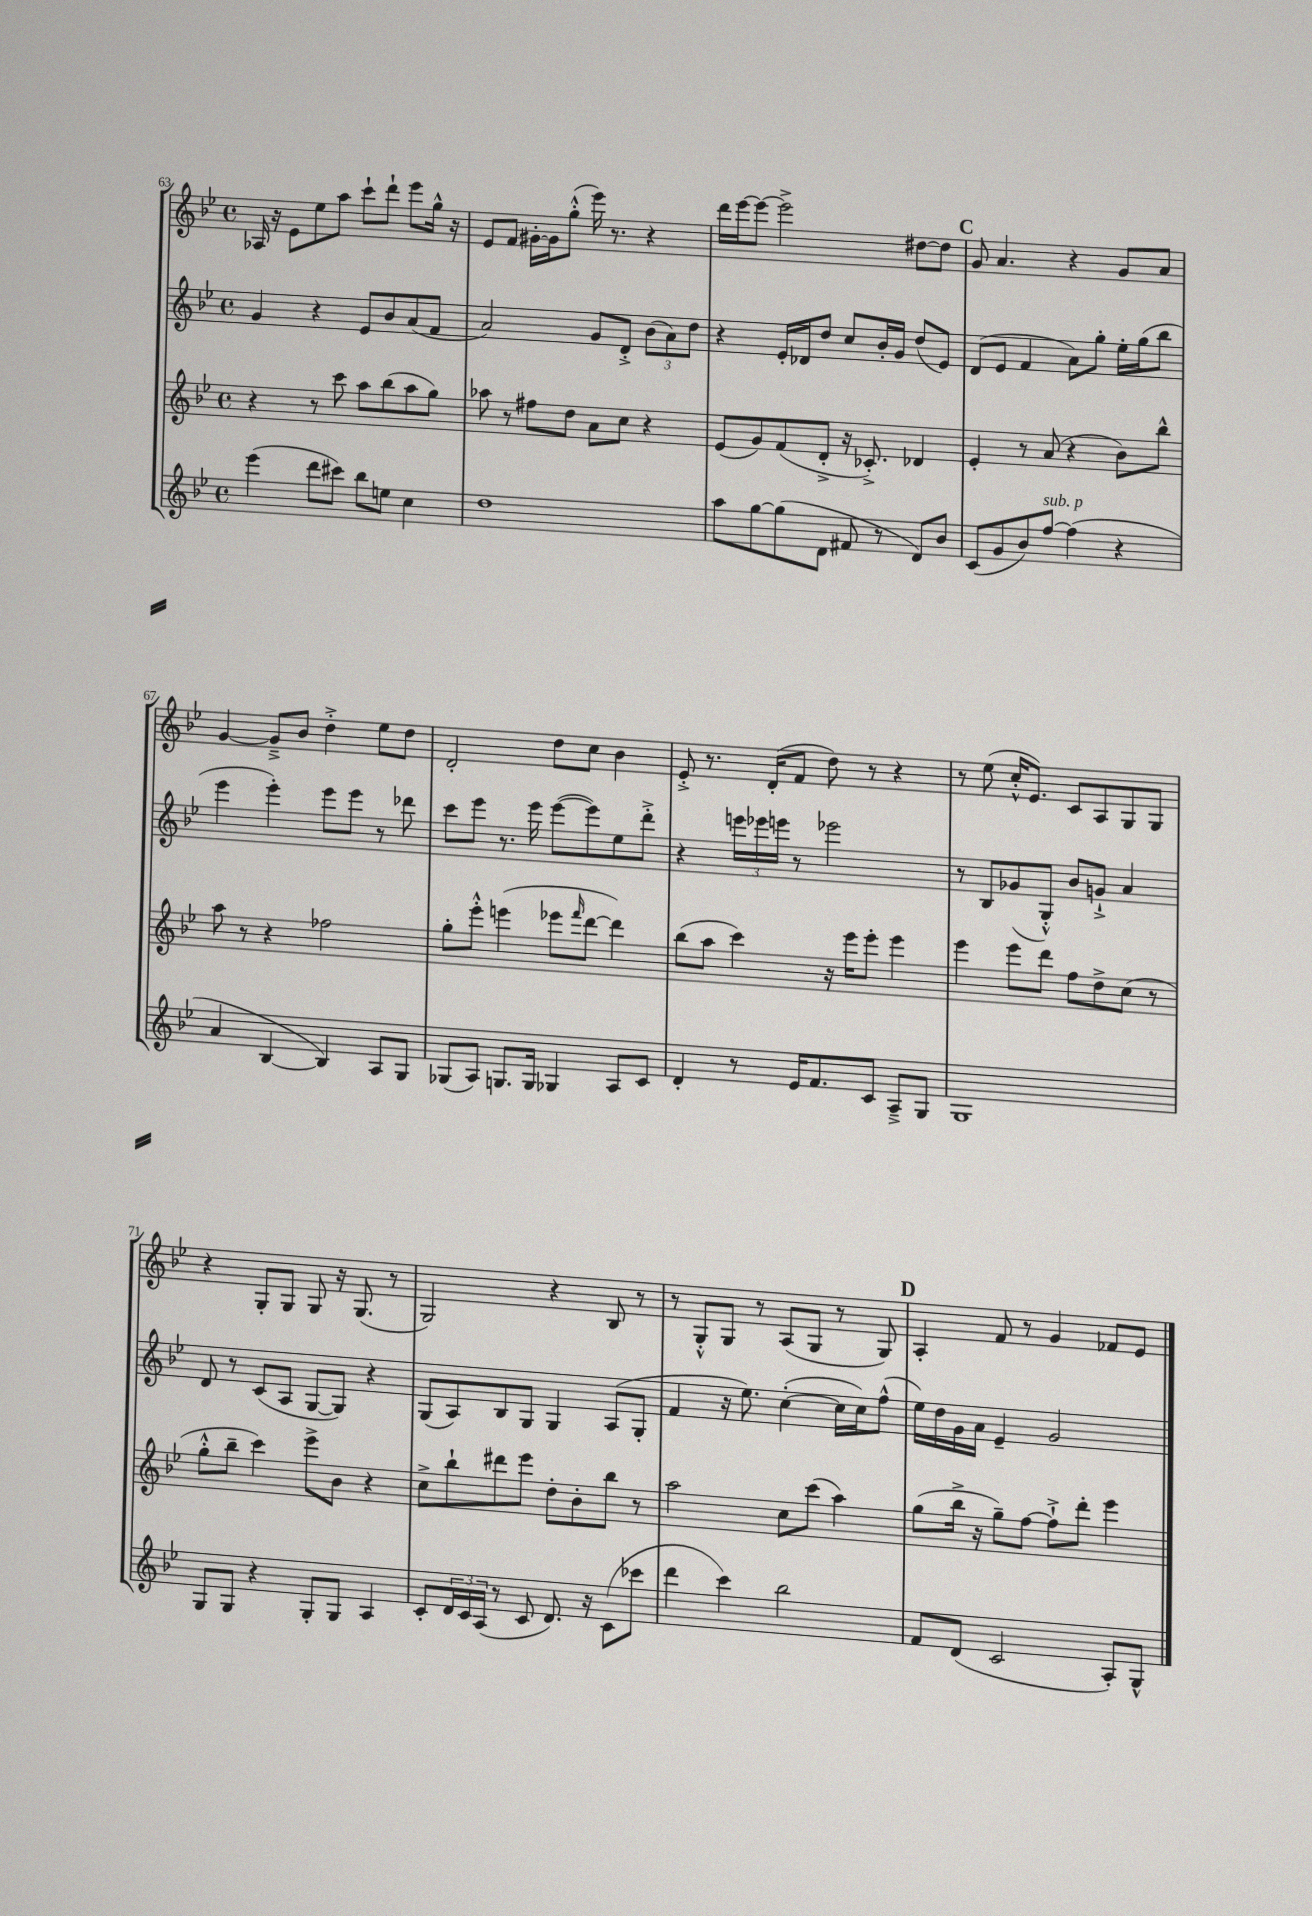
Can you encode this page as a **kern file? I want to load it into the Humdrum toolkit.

**kern	**kern	**kern	**kern
*staff4	*staff3	*staff2	*staff1
*clefG2	*clefG2	*clefG2	*clefG2
*k[b-e-]	*k[b-e-]	*k[b-e-]	*k[b-e-]
*M4/4	*M4/4	*M4/4	*M4/4
*met(c)	*met(c)	*met(c)	*met(c)
(4eee-\	4r	4g/	16A-/
.	.	.	16r
.	.	.	8e-\L
8ddd\L	8r	4r	8ee-\
8ccc#\J)	8ccc\	.	8aa\J
8bb-\L	8aa\L	8e-/L	8ccc`\L
8ee\J	(8bb-\	8b-/	8ddd`\J
4cc\	8aa\	(8a/	8eee-\L
.	8gg\J)	8f/J	16gg^^\Jk
.	.	.	16r
=	=	=	=
1dd	8aa-\	2a/)	8e-/L
.	8r	.	8f/J
.	8ff#\L	.	[16g#'\LL
.	.	.	16g#\]J
.	8dd\J	.	(8gg'^^\J
.	8a\L	8g/L	16eee-\)
.	.	.	8.r
.	8cc\J	8d'^/J	.
.	4r	(12b-\L	4r
.	.	12a\)	.
.	.	12dd\J	.
=	=	=	=
8aa\L	(8e-/L	4r	16ddd\LL
.	.	.	[16eee-\J
[8gg\	8g/)	.	8eee-\_J
(8gg\]	(8f/	16e-'/LL	2eee-^\]
.	.	16d-/J	.
8d\J	8d'^/J	8dd/J	.
8f#/	16r	8cc/L	.
.	8.c-'^/)	.	.
8r	.	16b-'/L	.
.	.	16g/JJ	.
8d/L)	4d-/	(8dd/L	[8dd#\L
8b-/J	.	8e-/J)	8dd#\]J
=	=	=	=
(8c/L	4e-'/	(8d/L	8g/
8g/	.	8e-/J	4.a/
8b-/)	8r	4f/	.
[8ff/J	(8a/	.	.
(4ff\]	4r	8a\L)	4r
.	.	8gg'\J	.
4r	8b-\L)	16ee-'\LL	8g/L
.	.	(16gg\J	.
.	8bb-^^\J	8bb-\J	8a/J
=	=	=	=
4a/	8aa\	4eee-\	[4g/
.	8r	.	.
[4B-/	4r	4eee-'\)	8g~^/]L
.	.	.	8b-/J
4B-/])	2ff-\	8eee-\L	4dd'^\
.	.	8eee-\J	.
8A/L	.	8r	8ee-\L
8G/J	.	8ddd-\	8dd\J
=	=	=	=
(8G-/L	8gg'\L	8ccc\L	2d'/
8A/J)	8eee-'^^\J	8eee-\J	.
8.G/L	(4eee\	8.r	.
16G/Jk	.	16eee-\	.
4G-/	8eee-\L	([8eee-\L	8dd\L
.	16qqfff/	.	.
.	[8ddd\J	8eee-\])	8cc\J
8A/L	4ddd\])	8ee-\	4b-\
8c/J	.	8ddd'^\J	.
=	=	=	=
4d'/	(8bb-\L	4r	8e-'^/
.	8aa\J	.	8.r
8r	4ccc\)	24eee\LL	.
.	.	24eee-\	.
.	.	.	(16d'/LK
.	.	24eee\JJ	.
16e-/LK	.	8r	8f/J
8.f/	.	.	.
.	16r	2eee-\	8dd\)
.	16eee-\LK	.	.
8c/J	8eee-'\J	.	8r
8A~^/L	4eee-\	.	4r
8G/J	.	.	.
=	=	=	=
1G	4eee-\	8r	8r
.	.	8B-/L	(8ee-\
.	8eee-\L	(8g-/	16cc'^^/LK
.	.	.	8.e-/J)
.	8ddd\J	8G'^^/J)	.
.	8ff\L	8b-/L	8c/L
.	8dd^\	8g`^/J	8A/
.	(8cc\J	4a/	8G/
.	8r	.	8G/J
=	=	=	=
8G/L	8gg'^^\L	8d/	4r
8G/J	8bb-~\J	8r	.
4r	4ccc\)	(8c/L	8G'/L
.	.	8A/J	8G/J
8G'/L	8eee-^\L	[8G/L	8G/
8G/J	8b-\J	8G/]J)	16r
.	.	.	(8.G/
4A/	4r	4r	.
.	.	.	8r
=	=	=	=
8c'/L	8cc^\L	(8G/L	2G/)
24d/L	8bb-`\	8A/)	.
24c/	.	.	.
(24A/JJ	.	.	.
8r	8ddd#\	8B-/	.
8c/	8eee-\J	8G/J	.
8.d/)	8dd'\L	4G/	4r
.	8b-'\	.	.
16r	.	.	.
(8c\L	8bb-\J	(8A/L	8B-/
8ccc-\J	8r	8G'/J	8r
=	=	=	=
4ddd\	2aa\	4f/	8r
.	.	.	8G'^^/L
4ccc\)	.	16r	8G/J
.	.	8.ee-\)	.
.	.	.	8r
2bb-\	8cc\L	([4cc'\	(8A/L
.	(8ccc\J	.	8G/J
.	4aa\)	16cc\]LL	8r
.	.	16cc\J)	.
.	.	(8ff^^\J	8G/)
=	=	=	=
8f/L	(8gg\L	16ee-\LL)	4A'/
.	.	16dd\	.
(8d/J	16bb-^\Jk	16g\	.
.	16r	16a\JJ	.
2c/	8gg~\L)	4e-~/	8f/
.	[8ff\J	.	8r
.	8ff`^\]L	2g/	4g/
.	8ddd'\J	.	.
8A'/L)	4eee-\	.	8f-/L
8G^^/J	.	.	8e-/J
==	==	==	==
*-	*-	*-	*-
